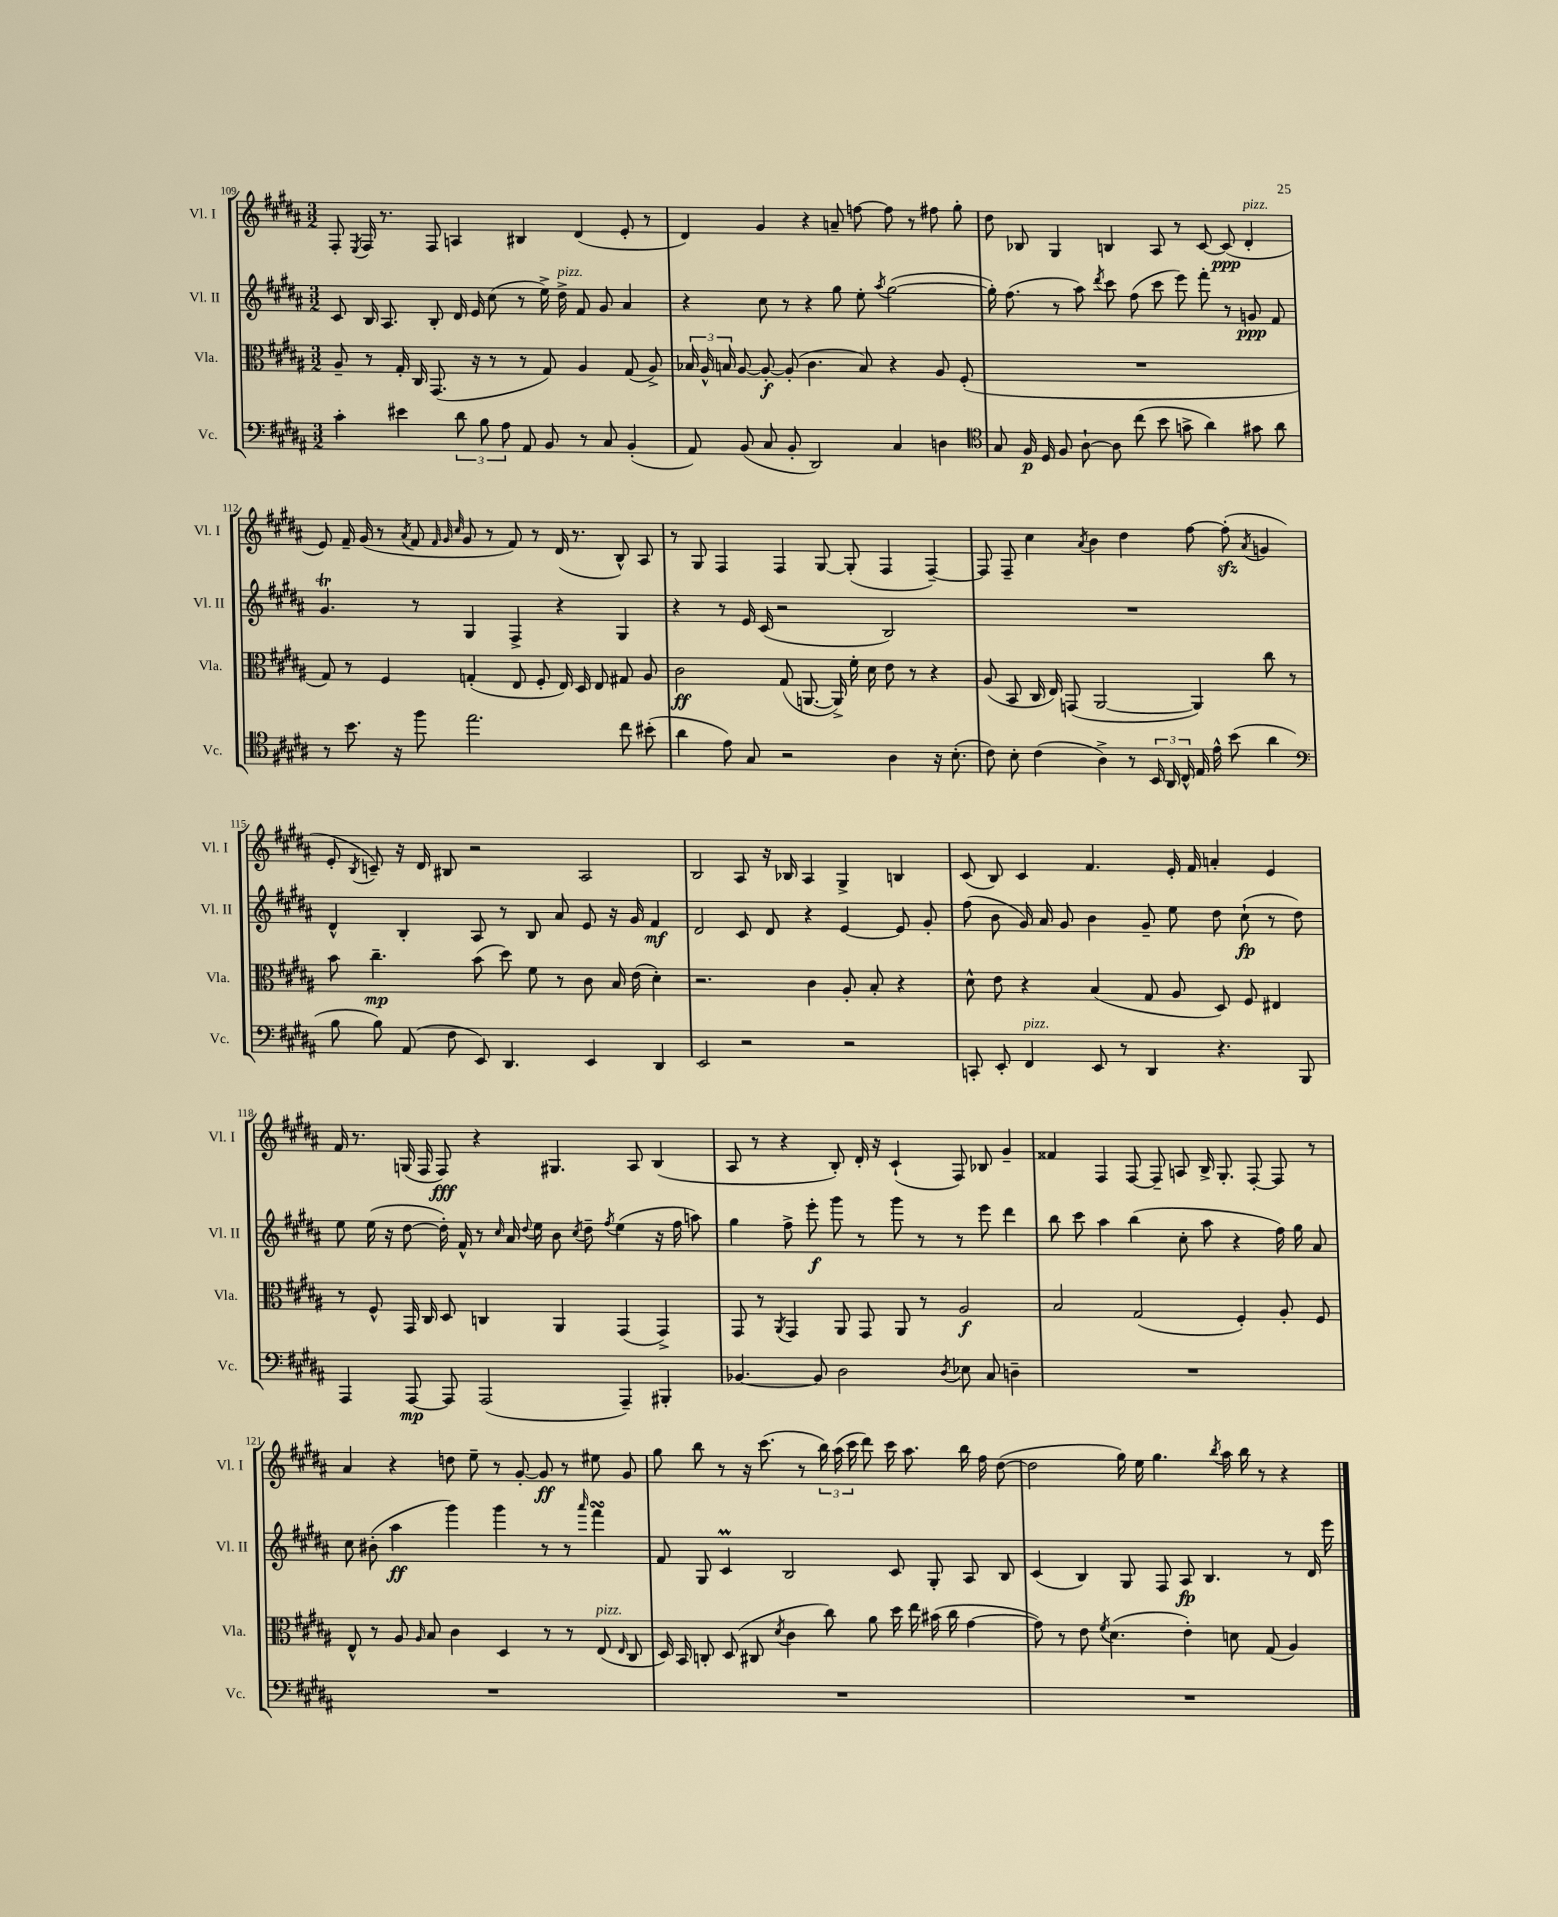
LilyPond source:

<<
\new StaffGroup <<
\new Staff = "s0" \with { instrumentName = "Vl. I" shortInstrumentName = "Vl. I" } {
    \clef treble \key b \major \numericTimeSignature \time 3/2
    \autoBeamOff fis8-. \acciaccatura { e8 } fis16 r8. fis8 a4 bis4 dis'4( e'8-. r8 |
    dis'4) gis'4 r4 a'8-- f''8~ f''8 r8 fis''8 gis''8-. |
    dis''8 bes8 gis4 b4 ais8 r8 cis'8~ cis'8\ppp( dis'4-.^\markup { \italic "pizz." } |
    e'8) fis'16-- gis'16( r8 \acciaccatura { ais'8 } fis'8 \grace { fis'32 gis'32 cis''32 } gis'8 r8 fis'8) r8 dis'16( r8. b8-^) ais8 |
    r8 gis8 fis4 fis4 gis8~ gis8-.( fis4 fis4~--) |
    fis8 fis8-- cis''4 \acciaccatura { ais'8 } b'4 dis''4 fis''8~ fis''8-.\sfz( \acciaccatura { ais'8 } g'4 |
    e'8-. \acciaccatura { b8 } c'8--) r16 dis'16 bis8 r2 ais2 |
    b2 ais8 r16 bes16 ais4 gis4-> b4 |
    cis'8( b8) cis'4 fis'4. e'16-. fis'16 a'4-. e'4 |
    fis'16 r8. g16( fis16 fis8\fff) r4 gis4. ais8 b4( |
    ais8 r8 r4 b8-.) dis'16-. r16 cis'4-!( fis8) bes8 gis'4-- |
    fisis'4 fis4 fis8~ fis8-- a8 b16-> gis8.-. fis8~-. fis8 r8 |
    ais'4 r4 d''8 e''8-- r8 gis'8~-. gis'8\ff r8 eis''8 gis'8 |
    gis''8 b''8 r8 r16 cis'''8.( r8 \tuplet 3/2 { b''16) ais''16( cis'''16 } dis'''8) cis'''16 ais''8. b''16 fis''16 dis''8~( |
    dis''2 gis''16) e''16 gis''4. \acciaccatura { b''8 } ais''16 b''16 r8 r4 \bar "|." |
}
\new Staff = "s1" \with { instrumentName = "Vl. II" shortInstrumentName = "Vl. II" } {
    \clef treble \key b \major \numericTimeSignature \time 3/2
    \autoBeamOff cis'8 b16 ais8. b8-. dis'16 e'16 cis''8( r8 e''16->) dis''16->^\markup { \italic "pizz." } fis'8 gis'8 ais'4 |
    r4 cis''8 r8 r4 gis''8 e''8-. \acciaccatura { ais''8 } gis''2~( |
    gis''16-.) fis''8.( r8 ais''8) \acciaccatura { dis'''8 } cis'''8 fis''8( cis'''8 e'''8) fis'''8-. r8 g'8\ppp fis'8 |
    gis'4.\trill r8 gis4 fis4-> r4 gis4 |
    r4 r8 e'16 cis'16( r2 b2) |
    R1. |
    dis'4-^ b4-. ais8 r8 b8 ais'8 e'8 r16 gis'16 fis'4\mf |
    dis'2 cis'8 dis'8 r4 e'4~ e'8 gis'8-. |
    fis''8( b'8 gis'16) ais'16 gis'8 b'4 gis'8-- e''8 dis''8 cis''8-!\fp( r8 dis''8) |
    e''8 e''16( r16 dis''8~ dis''16-.) fis'16-^ r8 \grace { cis''16 } ais'16 \appoggiatura { dis''8 } e''16 b'8 \acciaccatura { cis''8 } dis''8-- \acciaccatura { fis''8 } e''4( r16 fis''16 a''8) |
    gis''4 fis''8-> e'''8-.\f gis'''8 r8 gis'''8 r8 r8 e'''8 dis'''4 |
    b''8 cis'''8 ais''4 b''4( cis''8-. ais''8 r4 fis''16) gis''16 ais'8 |
    cis''8 bis'8-.( ais''4\ff gis'''4) gis'''4 r8 r8 \grace { ais'''16 } fis'''4\turn |
    fis'8 gis8 cis'4\prall b2 cis'8 gis8-. ais8 b8 |
    cis'4( b4) gis8 fis8 ais8\fp b4. r8 dis'16 e'''16 \bar "|." |
}
\new Staff = "s2" \with { instrumentName = "Vla." shortInstrumentName = "Vla." } {
    \clef alto \key b \major \numericTimeSignature \time 3/2
    \autoBeamOff ais8-- r8 gis16-. cis16 gis,8.( r16 r8 r8 gis8) ais4 gis8( ais8->) |
    \tuplet 3/2 { bes16 ais16-^ b16 } ais8~ ais8~-.\f ais8-.( cis'4. b8) r4 ais8 fis8-.( |
    R1. |
    gis8) r8 fis4 g4-.( e8 fis8-. e16) dis16 e8 gis8 ais8 |
    cis'2\ff gis8( a,8.~ a,16->) fis'16-. dis'16 e'8 r8 r4 |
    ais8( b,8 cis16 e16) g,8( ais,2~ ais,4) cis''8 r8 |
    b'8 cis''4.--\mp b'8( dis''8) fis'8 r8 cis'8 b16 e'16( dis'4-.) |
    r2. cis'4 ais8-. b8-. r4 |
    dis'8-^ e'8 r4 b4( gis8 ais8 dis8) fis8 eis4 |
    r8 fis8-^ gis,16 cis16 dis8 c4 ais,4 gis,4( gis,4->) |
    gis,8 r8 \acciaccatura { ais,8 } gis,4 ais,8 gis,8 ais,8 r8 ais2\f |
    b2 gis2( fis4-.) ais8-. fis8 |
    e8-^ r8 ais8 \grace { ais16 } b8 cis'4 dis4 r8 r8 e8^\markup { \italic "pizz." }( \grace { e16 } cis8 |
    dis16) b,16 c8-. dis8( cis8 \acciaccatura { dis'8 } cis'4 cis''8) ais'8 dis''16 e''16 bis'16( cis''16 gis'4~ |
    gis'8) r8 e'8 \acciaccatura { fis'8 } dis'4.( e'4-.) d'8 gis8( ais4) \bar "|." |
}
\new Staff = "s3" \with { instrumentName = "Vc." shortInstrumentName = "Vc." } {
    \clef bass \key b \major \numericTimeSignature \time 3/2
    \autoBeamOff cis'4-. eis'4 \tuplet 3/2 { dis'8 b8 ais8 } ais,8 b,8 r8 cis8 b,4-.( |
    ais,8) b,8( cis8 b,8-. dis,2) cis4 d4 |
    \clef tenor gis8 fis16\p dis16 fis8 ais8~-! ais8 cis''8( b'8 g'8-> ais'4) gis'8 ais'8 |
    r8 b'8. r16 fis''8 e''2. cis''8 bis'8-.( |
    ais'4 e'8) gis8 r2 ais4 r16 b8.-.( |
    cis'8) b8-. cis'4( ais4->) r8 \tuplet 3/2 { b,16 ais,16 cis16-^ } e16 e'16-^ b'8( ais'4 |
    \clef bass b8 b8) ais,8( fis8 e,8) dis,4. e,4 dis,4 |
    e,2 r2 r2 |
    c,8-. e,8-. fis,4^\markup { \italic "pizz." } e,8 r8 dis,4 r4. b,,8 |
    ais,,4 ais,,8~\mp ais,,8 ais,,2( ais,,4--) bis,,4-. |
    bes,4.~ bes,8 dis2 \acciaccatura { dis8 } ees8 cis8 d4-- |
    R1. |
    R1. |
    R1. |
    R1. \bar "|." |
}
>>
>>
\layout { \context { \Score currentBarNumber = #109 } }
